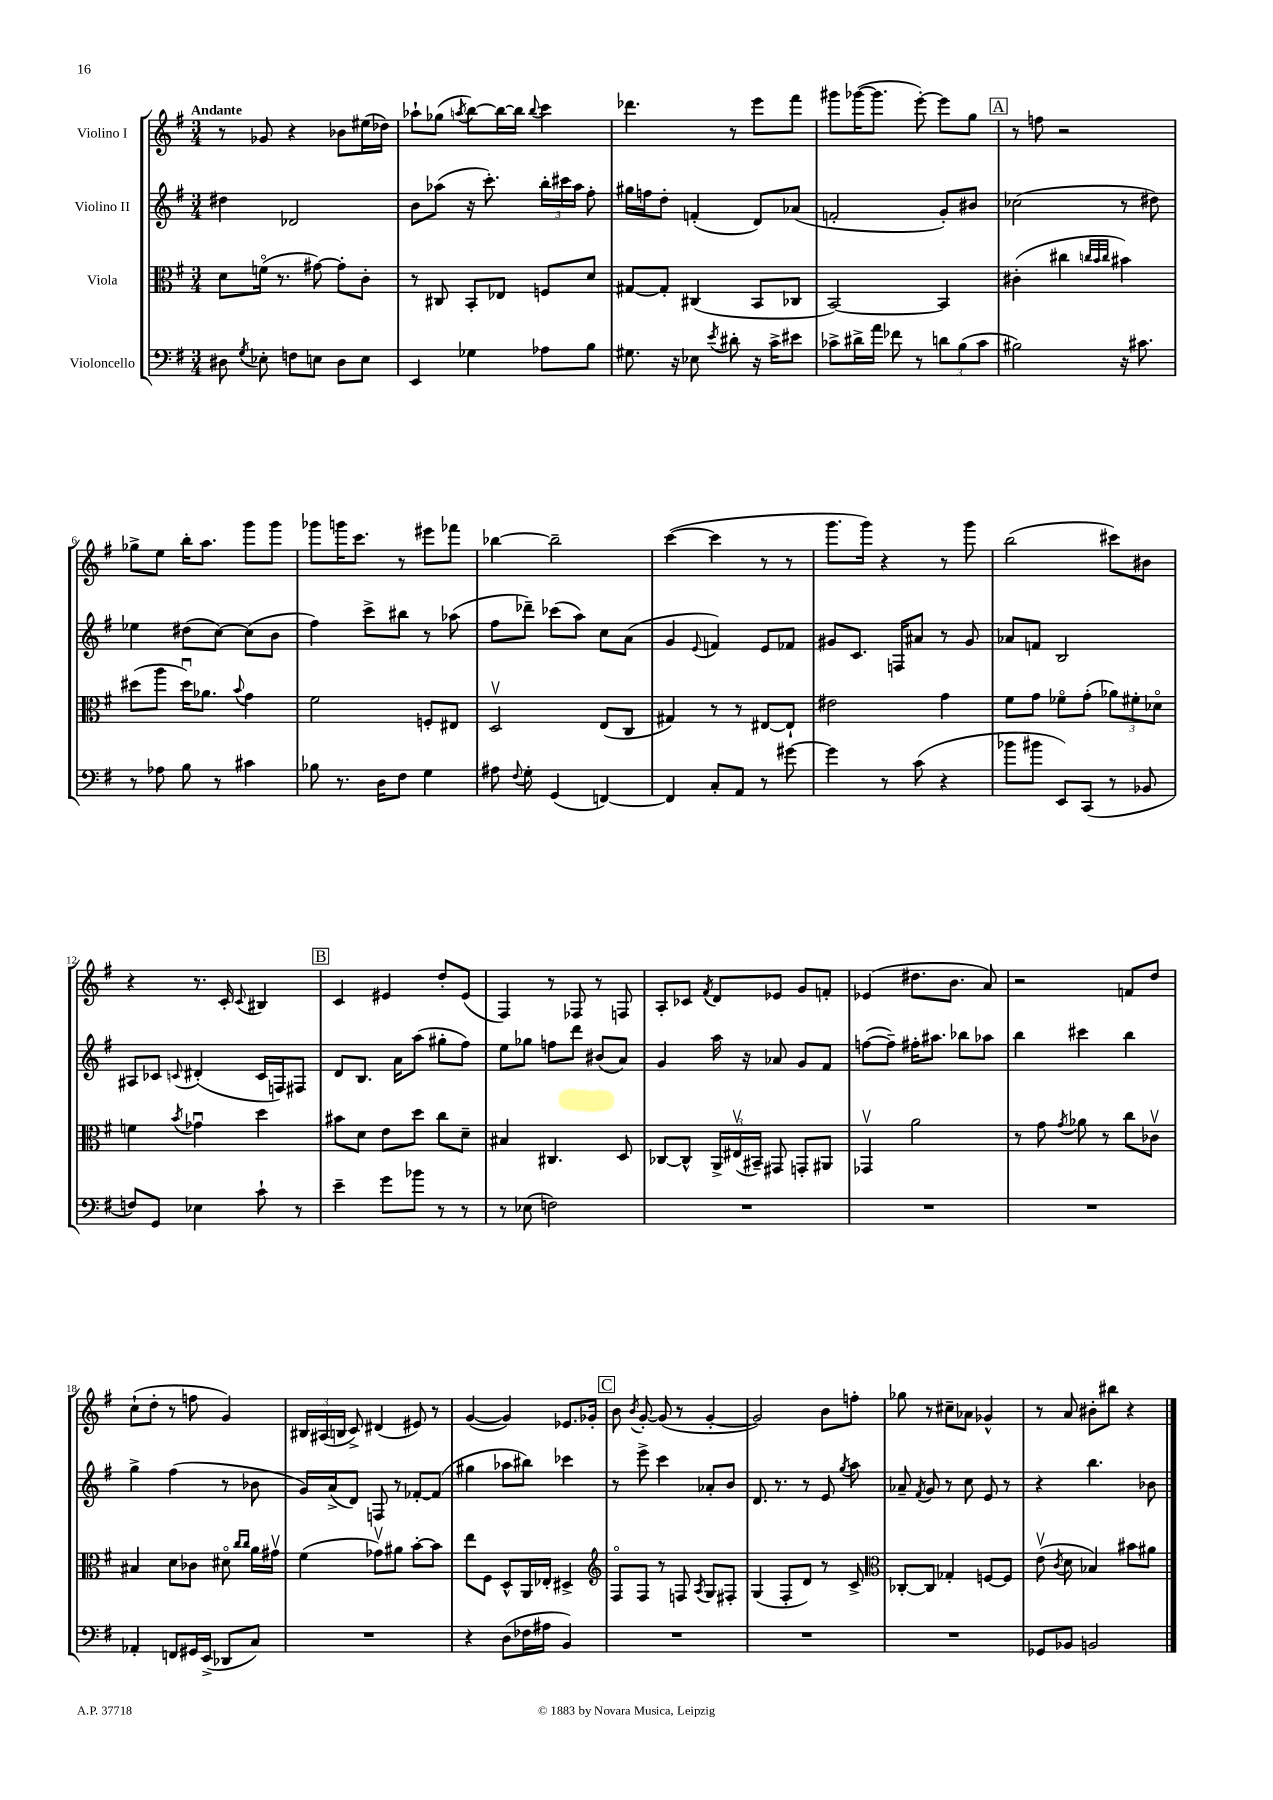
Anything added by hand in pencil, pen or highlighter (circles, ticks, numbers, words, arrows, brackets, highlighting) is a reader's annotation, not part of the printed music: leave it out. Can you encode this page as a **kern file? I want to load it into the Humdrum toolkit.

**kern	**kern	**kern	**kern
*part4	*part3	*part2	*part1
*staff4	*staff3	*staff2	*staff1
*I"Violoncello	*I"Viola	*I"Violino II	*I"Violino I
*clefF4	*clefC3	*clefG2	*clefG2
*k[f#]	*k[f#]	*k[f#]	*k[f#]
*M3/4	*M3/4	*M3/4	*M3/4
=1	=1	=1	=1
!	!	!	!LO:TX:a:B:t=Andante
8D#X\	8d\L	4dd#X\	8r
8qG/	.	.	.
8E-X'\	(16fn\Jk	.	8g-X/
.	8.r	.	.
8Fn\L	.	2d-X/	4r
8En\J	[8g#X\)	.	.
8D#\L	8g#'\L]	.	8b-X\L
8E\J	8c'\J	.	(16ee#X\L
.	.	.	16dd-X\JJ)
=2	=2	=2	=2
4EE/	8r	8b\L	8aa-X`\L
.	8C#X/	(8aa-X\J	(8gg-X\J
.	.	.	8qaan/
4G-X\	8BB'/L	16r	[8bb\L)
.	.	8.ccc'\)	.
.	8E-X/J	.	16bb\L_
.	.	.	16bb\JJ]
.	.	.	8qqbb/
8A-X\L	8Fn/L	24bb'\LL	4ccc\
.	.	24ccc#X\	.
.	.	24aa-\JJ	.
8B\J	8d/J	8ff#'\	.
=3	=3	=3	=3
8.G#X\	[8G#X/L	16gg#X\LL	4.ddd-X\
.	.	16ffn\J	.
.	8G#'/J]	8dd'\J	.
16r	.	.	.
8E-X\	(4C#X/	(4fn'/	.
8qe/	.	.	.
8d#X'\	.	.	8r
16r	8BB/L	8d/L)	8eee\L
16c^\KL	.	.	.
8e#X\J	8C-X/J	(8a-X/J	8fff#\J
=4	=4	=4	=4
8c-X^\L	[2BB/)	2fn'/	8ggg#X\L
16d#X^\L	.	.	([16ggg-X\K
16a\JJ	.	.	8.ggg-\J]
8f-X\	.	.	.
8r	.	.	[8eee'\)
12dn\L	4BB/]	8g'/L)	8eee\L]
(12B\	.	.	.
.	.	8b#X/J	8gg\J
12c-\J	.	.	.
!!LO:REH:place=s1:t=A
=5	=5	=5	=5
2B#X\)	(4c#X'\	(2cc-X\	8r
.	.	.	8ffn\
.	4cc#X\	.	2r
.	32qqccn/LLL	.	.
.	32qqb/	.	.
.	32qqcc/JJJ	.	.
16r	4b#X\)	8r	.
8.c#X\	.	.	.
.	.	8dd#X\)	.
!!LO:LB:g=z
=6	=6	=6	=6
8r	(8dd#X\L	4ee-X\	8gg-X^\L
8A-X\	8aa\J	.	8ee\J
8B\	16dd#u\KL)	(8dd#X\L	16bb'\KL
.	8.a-X\J	.	8.aa\J
8r	.	[8cc\J)	.
.	8qqb/	.	.
4c#X\	4g\	(8cc\L]	8ggg\L
.	.	8b\J	8ggg\J
=7	=7	=7	=7
8B-X\	2f#\	4ff#\)	8ggg-X\L
8.r	.	.	16gggn\K
.	.	.	8.ccc\J
.	.	8ccc^\L	.
16D\KL	.	.	.
8F#\J	.	8bb#X\J	8r
4G\	8Fn'/L	8r	8eee#X\L
.	8E#X/J	(8aa-X\	8fff-X\J
=8	=8	=8	=8
8A#X\	2Dv/	8ff#\L	[4bb-X\
8qqF#/	.	.	.
8G'\	.	8ddd-X~\J)	.
(4GG/	.	(8ccc-X\L	2bb-~\]
.	.	8aa\J)	.
[4FFn/)	(8E/L	8cc\L	.
.	8C/J	(8a\J	.
=9	=9	=9	=9
4FF/]	4G#X/)	4g/	([4ccc\
.	.	8qqe/	.
8C'/L	8r	4fn/)	4ccc\]
8AA/J	8r	.	.
8r	[8E#X/L	8e/L	8r
[8g#X\	8E#`/J]	8f-X/J	8r
=10	=10	=10	=10
4g#\]	2e#X\	8g#X/L	8.ggg\L
.	.	8.c/J	.
.	.	.	16ggg\Jk)
8r	.	.	4r
.	.	16Fn/KL	.
(8c\	.	8a#X/J	.
4r	4g\	8r	8r
.	.	8g#/	8ggg\
=11	=11	=11	=11
8b-X\L	8f#\L	8a-X/L	(2bb\
8b#X\J	8g\J	8fn/J	.
8EE/L)	8f-X\L	2B/	.
(8CC/J	(8g'\J	.	.
8r	12a-X\L)	.	8ccc#X\L)
.	12f#X'\	.	.
8BB-X/	.	.	8b#X\J
.	12d-X\J	.	.
!!LO:LB:g=z
=12	=12	=12	=12
8Fn/L)	4fn\	8A#X/L	4r
8GG/J	.	8c-X/J	.
.	8qb/	8qqcn/	.
4E-X\	4g-Xu\	(4d#X'/	8.r
.	.	.	16c'/
.	.	.	8qqc/
8c`\	4dd\	16c/LL	4B#X/
.	.	16Fn/J)	.
8r	.	8F#X/J	.
!!LO:REH:place=s1:t=B
=13	=13	=13	=13
4e~\	8b#X\L	8d/L	4c/
.	8d\J	8.B/J	.
8g\L	8e\L	.	4e#X/
.	.	16a\KL	.
8b-X\J	8dd\J	(8aa\J	.
8r	8cc\L	8gg#X'\L	8dd'/L
8r	8d~\J	8ff#\J)	(8e#/J
=14	=14	=14	=14
8r	4B#X/	8ee\L	4F#/)
(8E-X\	.	8gg-X\J	.
2Fn\)	4.C#X/	8ffn\L	8r
.	.	8ddd\J	8F-X/
.	.	(8b#X/L	8r
.	8D/	8a/J)	8Fn/
=15	=15	=15	=15
2.r	[8C-X/L	4g/	8A'/L
.	8C-^^/J]	.	8c-X/J
.	.	.	8qf#/
.	24AA^/LL	16aa\	8d/L
.	(24E#Xv/	.	.
.	.	16r	.
.	24BB#X~/JJ)	.	.
.	8GG#X/	8a-X/	8e-X/J
.	8GGn'/L	8g/L	8g/L
.	8AA#X/J	8f#/J	8fn'/J
=16	=16	=16	=16
2.r	4GG-Xv/	([8ffn\L	(4e-X/
.	.	8ff~\J])	.
.	2a\	16ff#X'\KL	8.dd#X\L
.	.	8.aa#X\J	.
.	.	.	8.b\J
.	.	8bb-X\L	.
.	.	8aa-X\J	8a/)
=17	=17	=17	=17
2.r	8r	4bb\	2r
.	8g\	.	.
.	8qg/	.	.
.	8a-X\	4ccc#X\	.
.	8r	.	.
.	8cc\L	4bb\	8fn/L
.	8c-Xv\J	.	8dd/J
!!LO:LB:g=z
=18	=18	=18	=18
4AA-X'/	4B#X/	4gg^\	(8cc`\L
.	.	.	8dd'\J
8FFn/L	8d\L	(4ff#\	8r
16GG#X/L	8c-X\J	.	8ffn\
(16EE^/JJ	.	.	.
8DD-X/L	8d#X\	8r	4g/)
.	16qqcc/LL	.	.
.	16qqcc/JJ	.	.
8C/J)	16a\LL	8b-X\	.
.	16g#Xv\JJ	.	.
=19	=19	=19	=19
2.r	(4f#\	16g/LL)	24B#X/LL
.	.	.	(24A#X/
.	.	(16a^/J	.
.	.	.	24Bn/JJ
.	.	8d/J)	8c^/)
.	8g-Xv\L)	8Fn/	(4d#X/
.	8a#X\J	8r	.
.	[8b'\L	[8f-X'/L	8e#X/)
.	8b\J]	(8f-/J]	8r
=20	=20	=20	=20
4r	8ee\L	4gg#X\	([4g/
.	8F#\J	.	.
(8D\L	8D^^/L	8aa-X\L	4g/])
16F-X\L	16AA/L	8bb#X\J)	.
16A#X\JJ	16E-X'/JJ	.	.
4BB/)	4D#X^/	4ccc-X\	8.e-X/L
.	.	.	16g-X'/Jk
!!LO:REH:place=s1:t=C
=21	=21	=21	=21
*	*clefG2	*	*
2.r	8F#/L	8r	8b\
.	.	.	8qb/
.	8F#/J	8eee^\	[8g'/
.	8r	4ccc\	(8g/]
.	8Fn/	.	8r
.	8qA/	.	.
.	8G/L	8a-X'/L	[4g'/
.	8F#X'/J	8b/J	.
=22	=22	=22	=22
2.r	(4G/	8.d/	2g/])
.	.	8.r	.
.	8F#'/L	.	.
.	8d/J)	8r	.
.	8r	8e/	8b\L
.	.	8qgg/	.
.	8c^/	8aa\	8ffn'\J
=23	=23	=23	=23
*	*clefC3	*	*
2.r	[8C-X'/L	8a-X~/	8gg-X\
.	.	8qf#/	.
.	8C-/J]	8g/	8r
.	4G-X'/	8r	8cc#X~\L
.	.	8cc\	8a-X\J
.	[8Fn/L	8e/	4g-X^^/
.	8F/J]	8r	.
=24	=24	=24	=24
8GG-X/L	(8ev\	4r	8r
.	8qc/	.	.
8BB-X/J	8d\	.	8a/
2BBn/	4B-X/)	4.bb\	8b#X'\L
.	.	.	8bb#X\J
.	8b#X\L	.	4r
.	8a#X\J	8b-X\	.
==	==	==	==
*-	*-	*-	*-
